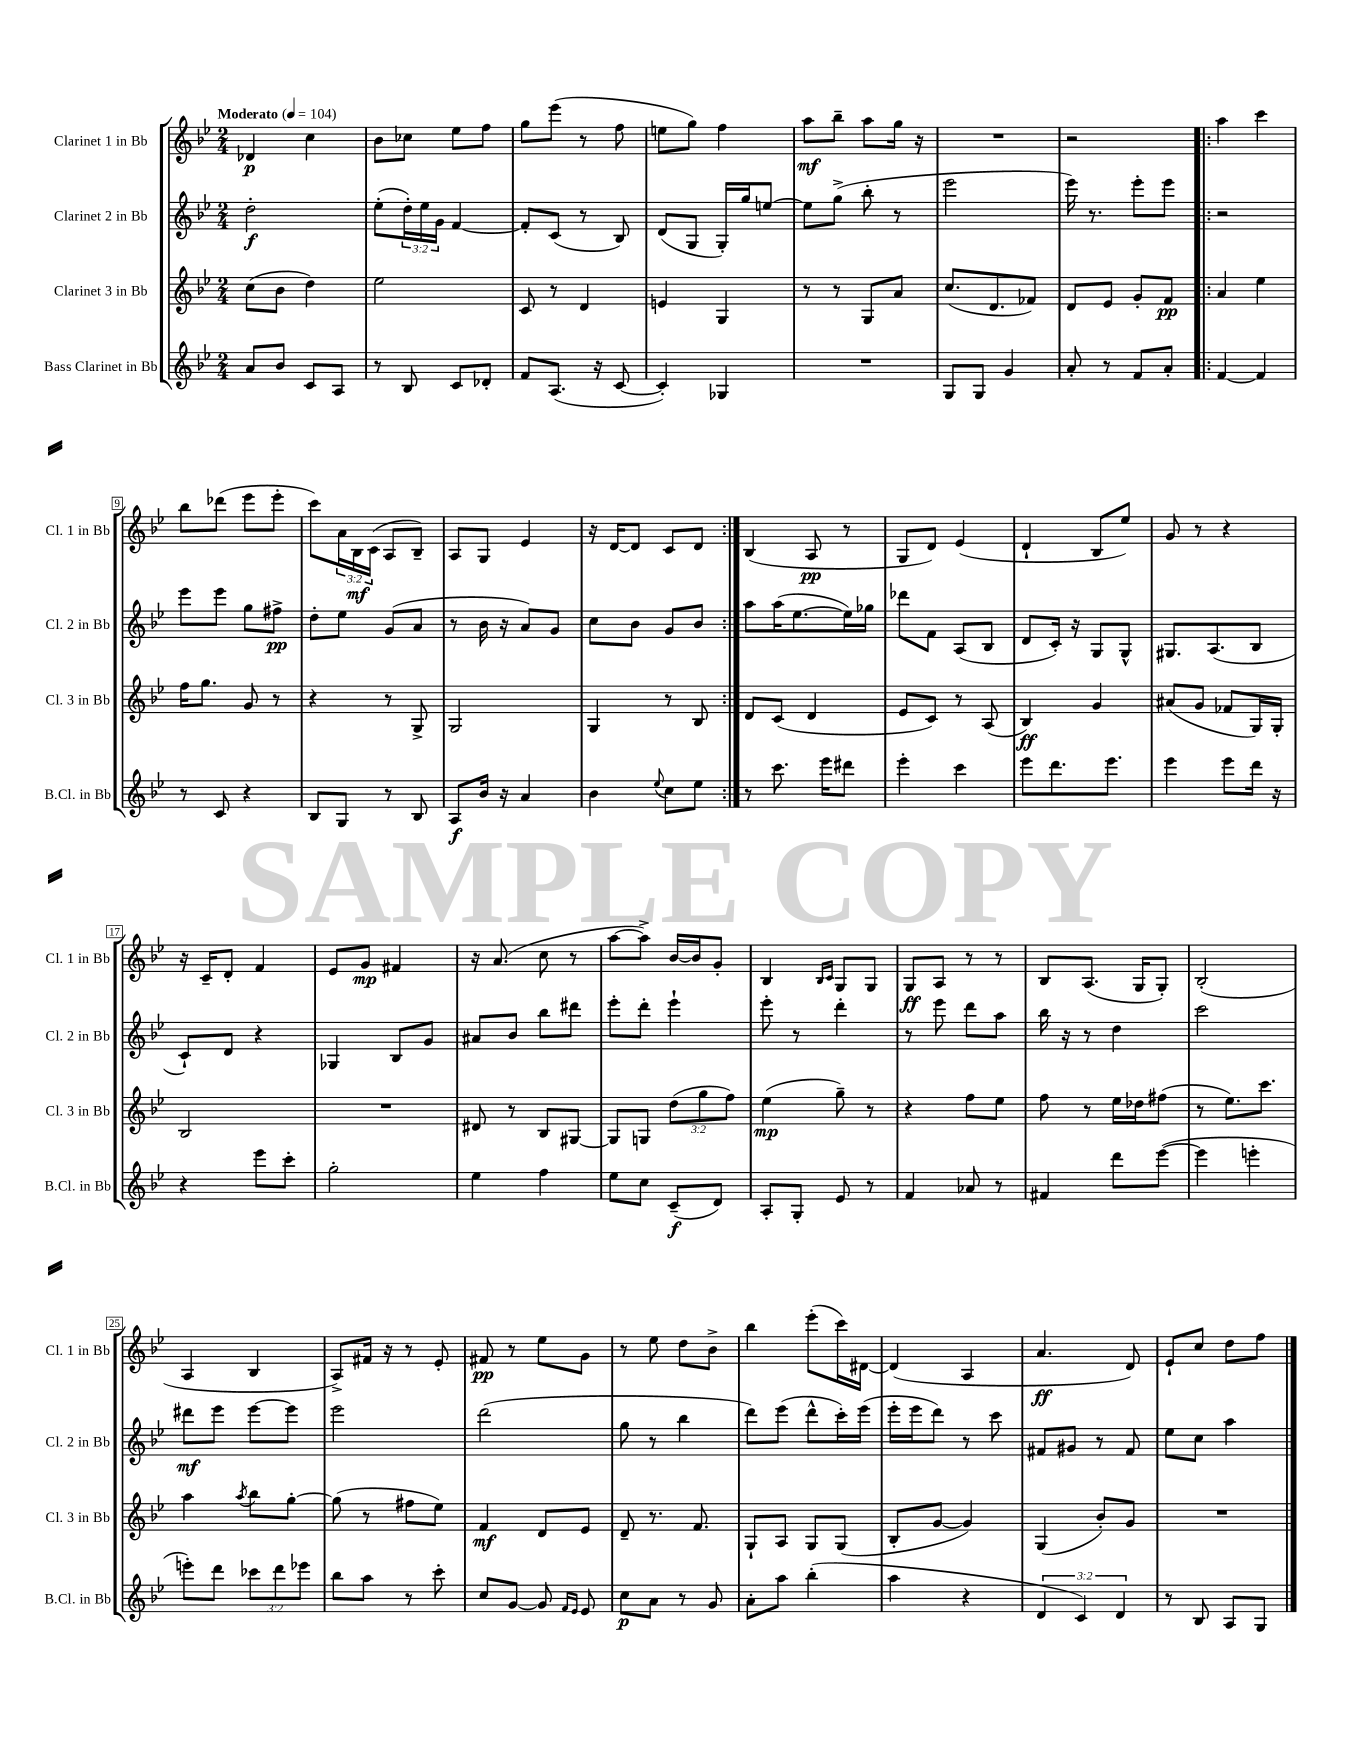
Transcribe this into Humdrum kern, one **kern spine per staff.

**kern	**kern	**kern	**kern
*staff4	*staff3	*staff2	*staff1
*clefG2	*clefG2	*clefG2	*clefG2
*k[b-e-]	*k[b-e-]	*k[b-e-]	*k[b-e-]
*M2/4	*M2/4	*M2/4	*M2/4
*MM104	*MM104	*MM104	*MM104
8a/L	(8cc\L	2dd'\	4d-/
8b-/J	8b-\J	.	.
8c/L	4dd\)	.	4cc\
8A/J	.	.	.
=	=	=	=
8r	2ee-\	(8ee-'\L	8b-\L
8B-/	.	24dd'\L)	8cc-\J
.	.	24ee-\	.
.	.	24g\JJ	.
8c/L	.	[4f/	8ee-\L
8d-'/J	.	.	8ff\J
=	=	=	=
8f/L	8c/	8f'/]L	8gg\L
(8.A/J	8r	(8c/J	(8eee-\J
.	4d/	8r	8r
16r	.	.	.
[8c/	.	8B-/)	8ff\
=	=	=	=
4c'/])	4e/	(8d/L	8ee\L
.	.	8G/J	8gg\J)
4G-/	4G/	16G'/LL)	4ff\
.	.	16gg/J	.
.	.	[8ee/J	.
=	=	=	=
2r	8r	8ee\]L	8aa\L
.	8r	(8gg^\J	8bb-~\J
.	8G/L	8bb-'\	8aa\L
.	8a/J	8r	16gg\Jk
.	.	.	16r
=	=	=	=
8G/L	(8.cc/L	2eee-\	2r
8G/J	.	.	.
.	8.d/	.	.
4g/	.	.	.
.	8f-/J)	.	.
=	=	=	=
8a'/	8d/L	16eee-\)	2r
.	.	8.r	.
8r	8e-/J	.	.
8f/L	8g'/L	8eee-'\L	.
8a'/J	8f/J	8eee-\J	.
=!|:	=!|:	=!|:	=!|:
[4f/	4a/	2r	4aa\
4f/]	4ee-\	.	4ccc\
=	=	=	=
8r	16ff\LK	8eee-\L	8bb-\L
.	8.gg\J	.	.
8c/	.	8eee-\J	(8ddd-\J
4r	8g/	8gg\L	8eee-\L
.	8r	8ff#^\J	8eee-'\J
=	=	=	=
8B-/L	4r	8dd'\L	8ccc\L)
8G/J	.	8ee-\J	24a\L
.	.	.	24B-\
.	.	.	(24c\JJ
8r	8r	(8g/L	8A/L
8B-/	8G^/	8a/J	8B-~/J)
=	=	=	=
8A/L	2G/	8r	8A/L
16b-/Jk	.	16b-\	8G/J
16r	.	16r	.
4a/	.	8a/L)	4e-/
.	.	8g/J	.
=	=	=	=
4b-\	4G/	8cc\L	16r
.	.	.	[16d/LK
.	.	8b-\J	8d/]J
8qqee-/	.	.	.
8cc\L	8r	8g/L	8c/L
8ee-\J	8B-/	8b-/J	8d/J
=:|!	=:|!	=:|!	=:|!
8r	8d/L	8aa\L	(4B-/
8.ccc\	(8c/J	(16aa\K	.
.	.	[8.ee-\	.
.	4d/	.	8A/
16eee-\LK	.	.	.
8ddd#\J	.	16ee-\]L)	8r
.	.	16gg-\JJ	.
=	=	=	=
4eee-'\	8e-/L	8ddd-\L	8G/L
.	8c/J)	8f\J	8d/J)
4ccc\	8r	(8A/L	(4e-/
.	(8A/	8B-/J	.
=	=	=	=
8eee-\L	4B-/)	8d/L	4d`/
8.ddd\	.	16c'/Jk)	.
.	.	16r	.
.	4g/	8G/L	8B-/L
8.eee-\J	.	.	.
.	.	8G^^/J	8ee-/J)
=	=	=	=
4eee-\	(8a#/L	8.G#/L	8g/
.	8g/J	.	8r
.	.	(8.A/	.
8eee-\L	8f-/L	.	4r
16ddd\Jk	16G/L)	8B-/J	.
16r	16G'/JJ	.	.
=	=	=	=
4r	2B-/	8c`/L)	16r
.	.	.	16c~/LK
.	.	8d/J	8d'/J
8eee-\L	.	4r	4f/
8ccc'\J	.	.	.
=	=	=	=
2gg'\	2r	4G-/	8e-/L
.	.	.	8g/J
.	.	8B-/L	4f#/
.	.	8g/J	.
=	=	=	=
4ee-\	8d#/	8a#/L	16r
.	.	.	(8.a/
.	8r	8b-/J	.
4ff\	8B-/L	8bb-\L	8cc\
.	[8G#/J	8ddd#\J	8r
=	=	=	=
8ee-\L	8G#/]L	8eee-'\L	[8aa\L
8cc\J	8G/J	8ddd'\J	8aa^\]J)
(8c~/L	(12dd\L	4eee-`\	[16b-/LL
.	.	.	16b-/]J
.	12gg\	.	.
8d/J)	.	.	8g'/J
.	12ff\J)	.	.
=	=	=	=
8A'/L	(4ee-\	8eee-'\	4B-/
8G'/J	.	8r	.
.	.	.	16qqB-/LL
.	.	.	16qqc/JJ
8e-/	8gg~\)	4ddd'\	8G/L
8r	8r	.	8G/J
=	=	=	=
4f/	4r	8r	8G/L
.	.	8eee-\	8A/J
8a-/	8ff\L	8ddd\L	8r
8r	8ee-\J	8aa\J	8r
=	=	=	=
4f#/	8ff\	16bb-\	8B-/L
.	.	16r	.
.	8r	8r	(8.A/J
8ddd\L	16ee-\LL	4dd\	.
.	16dd-\J	.	16G/LK
([8eee-\J	(8ff#\J	.	8G'/J)
=	=	=	=
4eee-\]	8r	2ccc\	(2B-'/
.	8.ee-\L)	.	.
4eee'\	.	.	.
.	8.ccc\J	.	.
=	=	=	=
8eee'\L)	4aa\	8ddd#\L	4A/
8ddd\J	.	8eee-\J	.
.	8qaa/	.	.
12ccc-\L	8bb-\L	[8eee-\L	4B-/
12ddd\	.	.	.
.	[8gg'\J	8eee-\]J	.
12eee-\J	.	.	.
=	=	=	=
8bb-\L	(8gg\]	2eee-\	8A^/L)
8aa\J	8r	.	16f#/Jk
.	.	.	16r
8r	8ff#\L	.	8r
8ccc'\	8ee-\J)	.	8e-'/
=	=	=	=
8cc/L	4f/	(2ddd\	8f#/
[8g/J	.	.	8r
8g/]	8d/L	.	8ee-\L
16qqf/LL	.	.	.
16qqe-/JJ	.	.	.
8e-/	8e-/J	.	8g\J
=	=	=	=
8cc\L	8d~/	8gg\	8r
8a\J	8.r	8r	8ee-\
8r	.	4bb-\	8dd\L
.	8.f/	.	.
8g/	.	.	8b-^\J
=	=	=	=
8a'\L	8G`/L	8ddd\L)	4bb-\
8aa\J	8A/J	(8eee-\J	.
(4bb-'\	8G/L	8ddd^^\L	(8eee-'\L
.	(8G/J	16ccc'\L)	16ccc\L)
.	.	(16eee-\JJ	[16d#\JJ
=	=	=	=
4aa\	8B-'/L	16eee-'\LL	(4d#/]
.	.	16eee-\J	.
.	[8g/J	8ddd\J)	.
4r	4g/])	8r	4A/
.	.	8ccc\	.
=	=	=	=
6d/	(4G/	8f#/L	4.a/
.	.	8g#/J	.
6c/)	.	.	.
.	8b-'/L)	8r	.
6d/	.	.	.
.	8g/J	8f#/	8d/)
=	=	=	=
8r	2r	8ee-\L	8e-`/L
8B-/	.	8cc\J	8cc/J
8A/L	.	4aa\	8dd\L
8G/J	.	.	8ff\J
==	==	==	==
*-	*-	*-	*-
